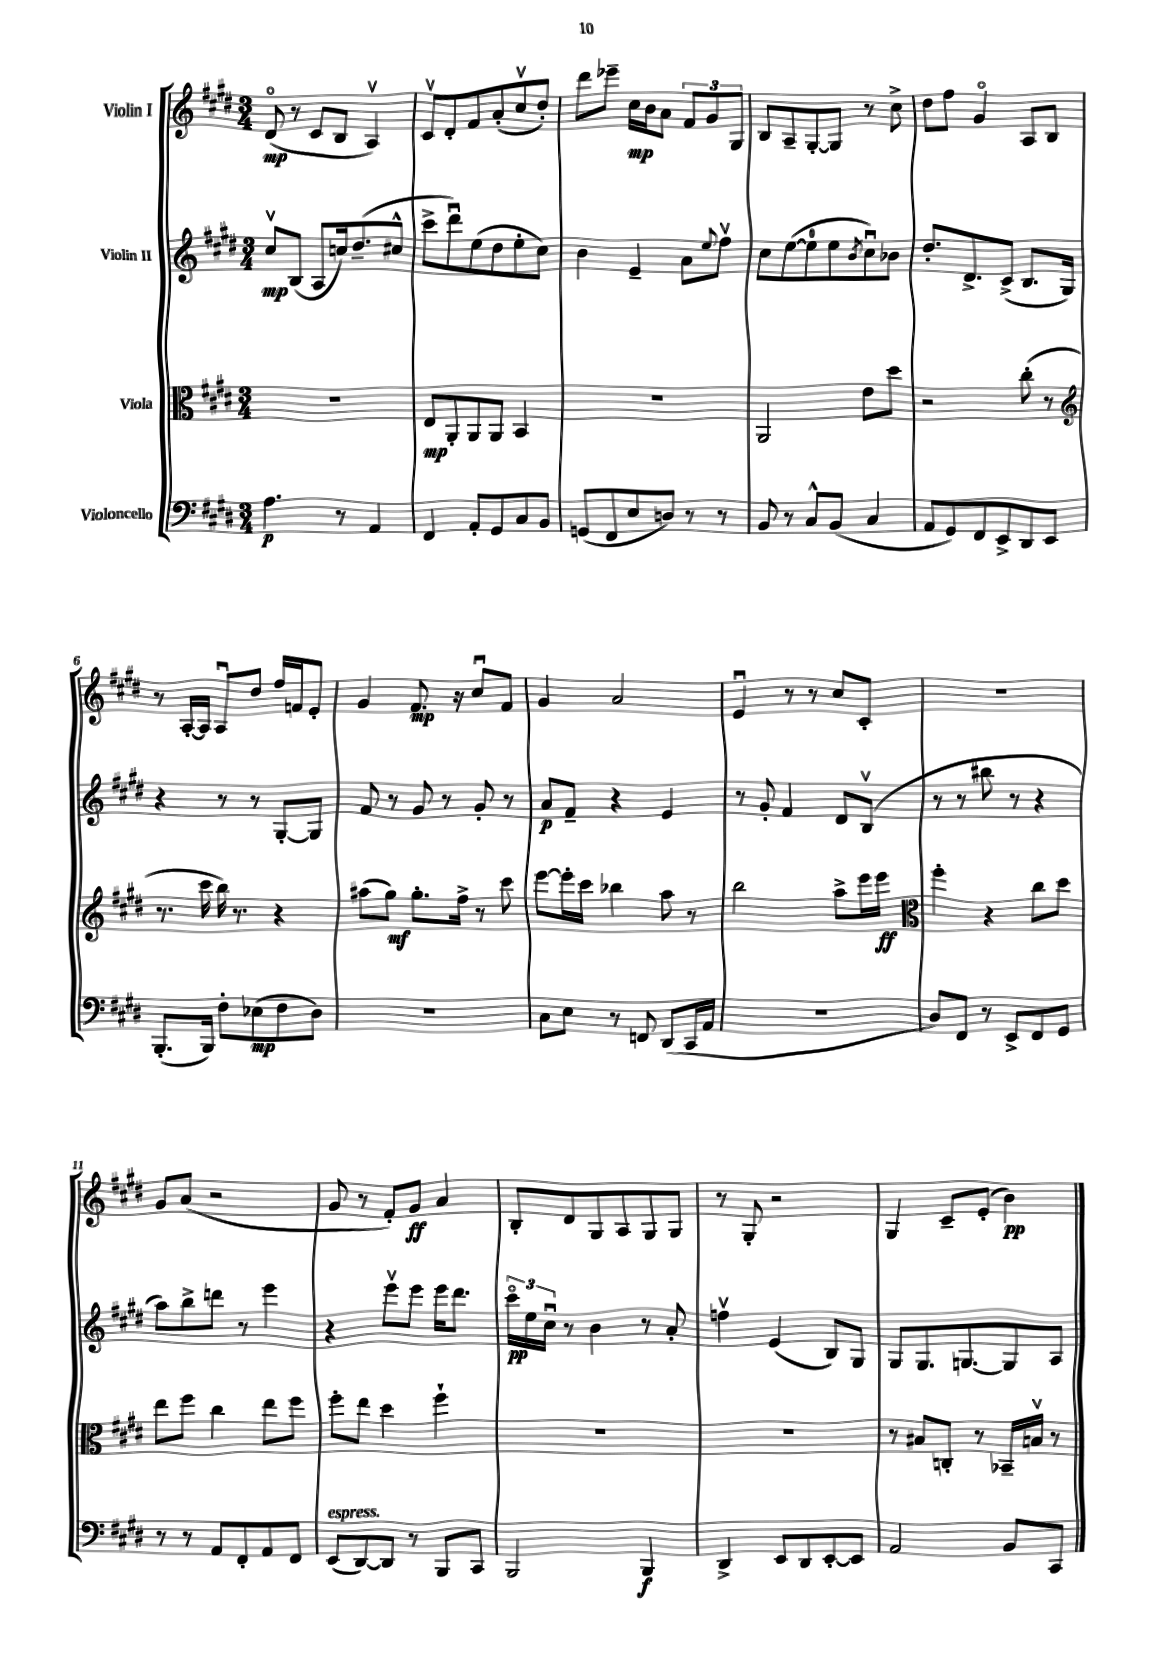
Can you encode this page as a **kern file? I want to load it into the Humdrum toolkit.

**kern	**dynam	**kern	**dynam	**kern	**dynam	**kern	**dynam
*part4	*part4	*part3	*part3	*part2	*part2	*part1	*part1
*staff4	*staff4	*staff3	*staff3	*staff2	*staff2	*staff1	*staff1
*I"Violoncello	*	*I"Viola	*	*I"Violin II	*	*I"Violin I	*
*clefF4	*	*clefC3	*	*clefG2	*	*clefG2	*
*k[f#c#g#d#]	*	*k[f#c#g#d#]	*	*k[f#c#g#d#]	*	*k[f#c#g#d#]	*
*M3/4	*	*M3/4	*	*M3/4	*	*M3/4	*
=1	=1	=1	=1	=1	=1	=1	=1
4.A\	p	2.r	.	8cc#v/L	mp	(8d#/	mp
.	.	.	.	(8B/J	.	8r	.
.	.	.	.	8A/L	.	8c#/L	.
8r	.	.	.	16ccn/k)	.	8B/J	.
.	.	.	.	(8.dd#~/	.	.	.
4AA/	.	.	.	.	.	4Av/)	.
.	.	.	.	8cc#X^^/J	.	.	.
=2	=2	=2	=2	=2	=2	=2	=2
4FF#/	.	8E/L	mp	8ccc#^\L	.	8c#v/L	.
.	.	8AA'/	.	8ddd#u\)	.	8d#'/	.
8AA'/L	.	8AA/	.	(8ee\	.	8f#/	.
8GG#/	.	8AA/J	.	8dd#\	.	(8a'/	.
8C#/	.	4BB/	.	8ee'\	.	8cc#v/	.
8BB/J	.	.	.	8cc#\J)	.	8dd#'/J)	.
=3	=3	=3	=3	=3	=3	=3	=3
(8GGn/L	.	2.r	.	4b\	.	8ddd#\L	.
8FF#/	.	.	.	.	.	8eee-X~\J	.
8E/	.	.	.	4e~/	.	16cc#\LL	mp
.	.	.	.	.	.	16b\J	.
8Dn/J)	.	.	.	.	.	8a\J	.
8r	.	.	.	8a\L	.	12f#/L	.
.	.	.	.	.	.	12g#/	.
.	.	.	.	8qqee/	.	.	.
8r	.	.	.	8ff#v\J	.	.	.
.	.	.	.	.	.	12G#/J	.
=4	=4	=4	=4	=4	=4	=4	=4
8BB/	.	2AA/	.	8cc#\L	.	8B/L	.
8r	.	.	.	([8ee\	.	8A~/	.
8C#^^/L	.	.	.	8ee\]	.	[8G#'/	.
(8BB/J	.	.	.	8ee\	.	8G#/J]	.
.	.	.	.	8qb/	.	.	.
4C#/	.	8e\L	.	8cc#u\)	.	8r	.
.	.	8dd#\J	.	8b-X\J	.	8cc#^\	.
=5	=5	=5	=5	=5	=5	=5	=5
8AA/L	.	2r	.	8.dd#'/L	.	8dd#\L	.
8GG#/)	.	.	.	.	.	8ff#\J	.
.	.	.	.	8.d#^/	.	.	.
8FF#/	.	.	.	.	.	4g#/	.
8EE^/	.	.	.	(8c#^/J	.	.	.
8DD#/	.	(8cc#'\	.	8.B/L	.	8A/L	.
8EE/J	.	8r	.	.	.	8B/J	.
.	.	.	.	16G#/Jk)	.	.	.
!!LO:LB:g=z
=6	=6	=6	=6	=6	=6	=6	=6
*	*	*clefG2	*	*	*	*	*
(8.BBB'/L	.	8.r	.	4r	.	8r	.
.	.	.	.	.	.	[16A'/LL	.
16BBB/Jk)	.	16ccc#\	.	.	.	16A/JJ]	.
8F#'\L	.	16bb\)	.	8r	.	8Au/L	.
.	.	8.r	.	.	.	.	.
(8E-X\	mp	.	.	8r	.	8dd#/J	.
8F#\	.	4r	.	[8G#'/L	.	16ff#/LL	.
.	.	.	.	.	.	16fn/J	.
8D#\J)	.	.	.	8G#/J]	.	8e'/J	.
=7	=7	=7	=7	=7	=7	=7	=7
2.r	.	(8aa#X\L	.	8f#/	.	4g#/	.
.	.	8gg#\J)	mf	8r	.	.	.
.	.	8.gg#'\L	.	8g#/	.	8.f#/	mp
.	.	.	.	8r	.	.	.
.	.	16ff#^\Jk	.	.	.	16r	.
.	.	8r	.	8g#'/	.	8cc#u/L	.
.	.	8ccc#\	.	8r	.	8f#/J	.
=8	=8	=8	=8	=8	=8	=8	=8
8C#\L	.	[8eee\L	.	8a/L	p	4g#/	.
8E\J	.	16eee'\L]	.	8f#~/J	.	.	.
.	.	16ccc#\JJ	.	.	.	.	.
8r	.	4bb-X\	.	4r	.	2a/	.
8FFn/	.	.	.	.	.	.	.
(8DD#/L	.	8aa\	.	4e/	.	.	.
16CC#/L	.	8r	.	.	.	.	.
16AA/JJ	.	.	.	.	.	.	.
=9	=9	=9	=9	=9	=9	=9	=9
2.r	.	2bb\	.	8r	.	4eu/	.
.	.	.	.	8g#'/	.	.	.
.	.	.	.	4f#/	.	8r	.
.	.	.	.	.	.	8r	.
.	.	8aa^\L	.	8d#/L	.	8cc#/L	.
.	.	16eee\L	.	(8Bv/J	.	8c#'/J	.
.	.	16eee\JJ	ff	.	.	.	.
=10	=10	=10	=10	=10	=10	=10	=10
*	*	*clefC3	*	*	*	*	*
8D#/L)	.	4ff#'\	.	8r	.	2.r	.
8FF#/J	.	.	.	8r	.	.	.
8r	.	4r	.	8bb#X\	.	.	.
8EE^/L	.	.	.	8r	.	.	.
8FF#/	.	8cc#\L	.	4r	.	.	.
8GG#/J	.	8dd#\J	.	.	.	.	.
!!LO:LB:g=z
=11	=11	=11	=11	=11	=11	=11	=11
8r	.	8ee\L	.	8aa\L)	.	8g#/L	.
8r	.	8ff#\J	.	8bb^\	.	(8a/J	.
8AA/L	.	4cc#\	.	8dddn\J	.	2r	.
8FF#'/	.	.	.	8r	.	.	.
8AA/	.	8ee\L	.	4eee\	.	.	.
8FF#/J	.	8ff#\J	.	.	.	.	.
=12	=12	=12	=12	=12	=12	=12	=12
!LO:TX:a:i:t=espress.	!	!	!	!	!	!	!
(8EE/L	.	8ff#'\L	.	4r	.	8g#/	.
[8DD#/)	.	8ee\J	.	.	.	8r	.
8DD#/J]	.	4dd#\	.	8eeev\L	.	8f#'/L)	.
8r	.	.	.	8eee\J	.	8g#/J	ff
8BBB/L	.	4ff#`\	.	16eee\KL	.	4a/	.
.	.	.	.	8.ddd#\J	.	.	.
8CC#/J	.	.	.	.	.	.	.
=13	=13	=13	=13	=13	=13	=13	=13
2BBB/	.	2.r	.	24ccc#\LL	pp	8B'/L	.
.	.	.	.	24ee\	.	.	.
.	.	.	.	24cc#u\JJ	.	.	.
.	.	.	.	8r	.	8d#/	.
.	.	.	.	4b\	.	8G#/	.
.	.	.	.	.	.	8A/	.
4BBB/	f	.	.	8r	.	8G#/	.
.	.	.	.	8a'/	.	8G#/J	.
=14	=14	=14	=14	=14	=14	=14	=14
4DD#^/	.	2.r	.	4ffnv\	.	8r	.
.	.	.	.	.	.	8G#'/	.
8EE/L	.	.	.	(4e/	.	2r	.
8DD#/	.	.	.	.	.	.	.
[8EE'/	.	.	.	8B/L)	.	.	.
8EE/J]	.	.	.	8G#/J	.	.	.
=15	=15	=15	=15	=15	=15	=15	=15
2AA/	.	8r	.	8G#/L	.	4G#/	.
.	.	8B#X/L	.	8.G#/	.	.	.
.	.	8Cn'/J	.	.	.	8c#~/L	.
.	.	.	.	[8.Gn/	.	.	.
.	.	8r	.	.	.	(8e'/J	.
8BB/L	.	16BB-X~/LL	.	8G/]	.	4b\)	pp
.	.	16Bnv/JJ	.	.	.	.	.
8CC#/J	.	8r	.	8A/J	.	.	.
==	==	==	==	==	==	==	==
*-	*-	*-	*-	*-	*-	*-	*-
